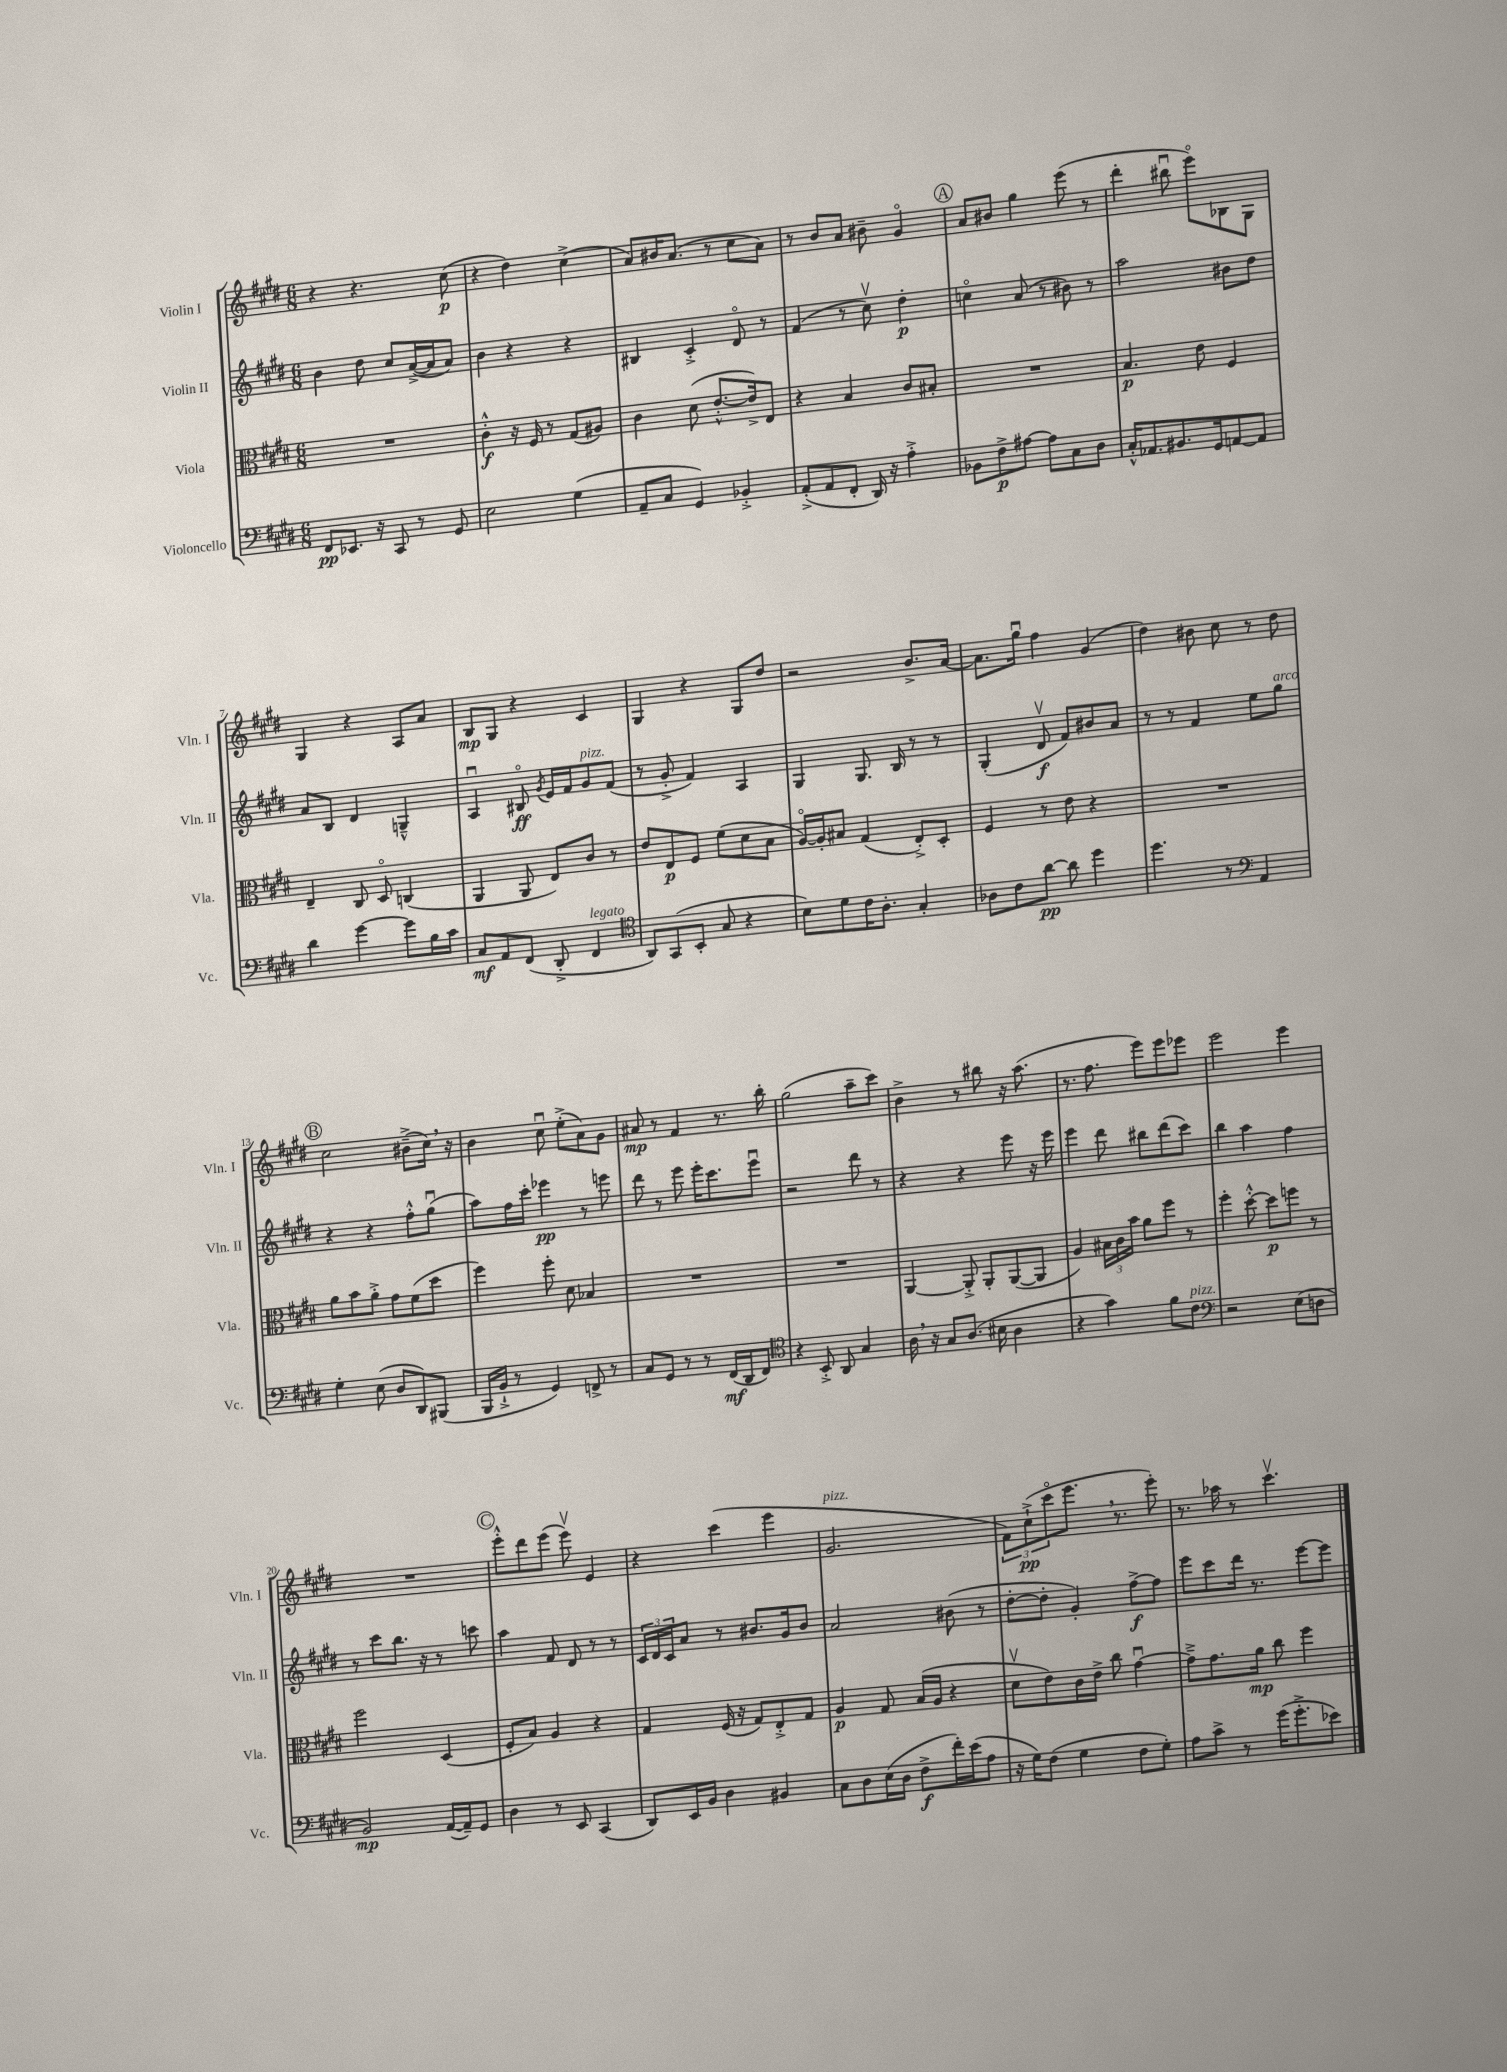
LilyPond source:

<<
\new StaffGroup <<
\new Staff = "s0" \with { instrumentName = "Violin I" shortInstrumentName = "Vln. I" } {
    \clef treble \key e \major \numericTimeSignature \time 6/8
    r4 r4. cis''8\p( |
    r4 dis''4) cis''4->( |
    a'8) bis'16 a'8.( r8 cis''8 a'8) |
    r8 b'8 a'8 bis'8-- gis'4\flageolet |
    \mark \markup { \circle "A" } a'8 bis'8 gis''4 e'''8( r8 |
    dis'''4-. bis''8\downbow e'''8\flageolet) bes8 gis8 |
    gis4 r4 a8 a'8 |
    b8\mp gis8 r4 cis'4 |
    gis4 r4 gis8 dis''8 |
    r2 b'8.-> a'16~ |
    a'8. gis''16\downbow fis''4 gis'4( |
    dis''4) bis'8 cis''8 r8 dis''8 |
    \mark \markup { \circle "B" } cis''2 bis'8--->( cis''16) \breathe r16 |
    b'4 cis''8\downbow e''8-.->( a'8) gis'8 |
    ais'8\mp r8 fis'4 r8. b''16-. |
    gis''2( a''8-- cis'''8) |
    b'4-> r8 bis''8 r16 a''8.( |
    r8. fis''8. e'''8) e'''8 ees'''8 |
    e'''2 e'''4 |
    R2. |
    \mark \markup { \circle "C" } e'''8-.-^ dis'''8 e'''8( e'''8\upbow) e'4 |
    r4 cis'''4( e'''4 |
    gis'2.^\markup { \italic "pizz." } |
    \tuplet 3/2 { fis'8) cis''8-!->\pp( cis'''8\flageolet } e'''8. \breathe r8. e'''8-.) |
    r8. aes''16 r8 cis'''4.\upbow \bar "|." |
}
\new Staff = "s1" \with { instrumentName = "Violin II" shortInstrumentName = "Vln. II" } {
    \clef treble \key e \major \numericTimeSignature \time 6/8
    b'4 dis''8 cis''8 a'16~->( a'16 a'8) |
    b'4 r4 r4 |
    bis4 cis'4-.-> dis'8\flageolet r8 |
    fis'4( r8 cis''8\upbow) dis''4-.\p |
    \mark \markup { \circle "A" } c''4\flageolet a'8( r8 bis'8) r8 |
    a''2 bis'8 dis''8 |
    a'8 b8 dis'4 g4---^ |
    a4\downbow bis8\flageolet\ff \acciaccatura { gis'8 } e'16 fis'16 gis'8^\markup { \italic "pizz." } fis'8( |
    r8 gis'8-.-> fis'4) a4 |
    gis4 gis8. b16 r8 r8 |
    gis4-.( dis'8\upbow\f fis'8) bis'8 a'8 |
    r8 r8 fis'4 e''8 gis''8^\markup { \italic "arco" } |
    \mark \markup { \circle "B" } r4 r4 fis''8-.-^ gis''8\downbow( |
    a''8) fis''16 cis'''16-. ees'''4\pp r8 e'''8 |
    dis'''8 r8 e'''8 e'''16-. cis'''8. e'''8\downbow |
    r2 dis'''8 r8 |
    r4 r4 e'''8 r16 e'''16 |
    e'''4 dis'''8 bis''8 dis'''8( cis'''8) |
    b''4 a''4 fis''4 |
    r8 cis'''8 b''8. r16 r8 c'''8 |
    \mark \markup { \circle "C" } a''4 fis'8 dis'8 r8 r8 |
    \tuplet 3/2 { cis'16 dis'16 cis'16 } a'8 r8 bis'8. gis'16 bis'8 |
    a'2 bis'8( r8 |
    dis''8~-. dis''8-. gis'4-.) fis''8~->\f fis''8 |
    e'''8 cis'''8 dis'''16 r8. e'''8~ e'''8 \bar "|." |
}
\new Staff = "s2" \with { instrumentName = "Viola" shortInstrumentName = "Vla." } {
    \clef alto \key e \major \numericTimeSignature \time 6/8
    R2. |
    cis'4-.-^\f r16 fis16 r8 gis8( ais8) |
    cis'4 dis'8( e'8.~-.-^ e'16->) e8 |
    r4 b4 cis'8 bis8-. |
    \mark \markup { \circle "A" } R2. |
    b4.\p e'8 fis4 |
    e4-- cis8 dis8\flageolet c4( |
    a,4 a,8 e8) cis'8 r8 |
    e'8 e8\p fis8 fis'8( dis'8 b8 |
    a16~\flageolet) a16-. bis8 gis4( e8-.->) dis8-. |
    fis4 r8 e'8 r4 |
    R2. |
    \mark \markup { \circle "B" } a'8 b'8 a'8-.-> gis'8 fis'8( dis''8 |
    fis''4) fis''8-. dis'8 bes4 |
    R2. |
    R2. |
    a,4~ a,8-.-> a,8-. a,8~( a,8 |
    a4) \tuplet 3/2 { bis16 cis'16 b'16 } a'8 fis''8 r8 |
    fis''4-. dis''8~-.-^ dis''8\p f''8 r8 |
    fis''2 dis4( |
    \mark \markup { \circle "C" } fis8-. b8) a4 r4 |
    gis4 fis16( r16 gis8) e8-.-> gis8 |
    a4\p gis8 b16( a16 r4 |
    dis'8\upbow e'8) cis'16 e'16-> cis''8 gis'4~\downbow |
    gis'8---> gis'8. a'16\mp cis''8 fis''4 \bar "|." |
}
\new Staff = "s3" \with { instrumentName = "Violoncello" shortInstrumentName = "Vc." } {
    \clef bass \key e \major \numericTimeSignature \time 6/8
    fis,8\pp ees,8. r16 cis,8 r8 gis,8 |
    e2 gis4( |
    a,8-- cis8 gis,4) bes,4-.-> |
    a,8-.->( a,8 fis,8-. dis,16) r16 a4-.-> |
    \mark \markup { \circle "A" } bes,8 fis8->\p ais8~ ais8 cis8 dis8 |
    cis16-.-^ aes,8. bis,8. gis,16 a,8~ a,8 |
    dis'4 gis'4~ gis'8 b16 cis'16 |
    cis8\mf a,8 fis,8( dis,8-.-> fis,4^\markup { \italic "legato" } |
    \clef tenor a,8) gis,8( b,8-. gis8 r4 |
    b8) dis'8 cis'16 a8.-. gis4-. |
    aes8 cis'8 a'8~\pp a'8 dis''4 |
    dis''4. r8 \clef bass a,4 |
    \mark \markup { \circle "B" } gis4-. e8( dis8 dis,8) bis,,8( |
    b,,16 b,16-!-> r8 gis,4) f,8-> r8 |
    cis8 gis,8 r8 r8 fis,16\mf( dis,16 fis,8) |
    \clef tenor r4 b,8-.-> a,8 gis4 |
    a16 \breathe r16 gis8 a8.( bis16 a4 |
    r4 gis'4) fis'8 cis'8^\markup { \italic "pizz." } |
    \clef bass r2 e8( d8 |
    b,2\mp) a,16~( a,16--) gis,8 |
    \mark \markup { \circle "C" } dis4 r8 e,8 cis,4( |
    dis,8) e,16 b,16 dis4 bis,4 |
    cis8 dis8 e16( dis16 fis8->\f fis'16-.) e'16( a8 |
    r16 gis16) fis8( gis4 fis8 gis8-.) |
    a8 cis'8-> r8 gis'16( gis'8.-.-> ees'8) \bar "|." |
}
>>
>>
